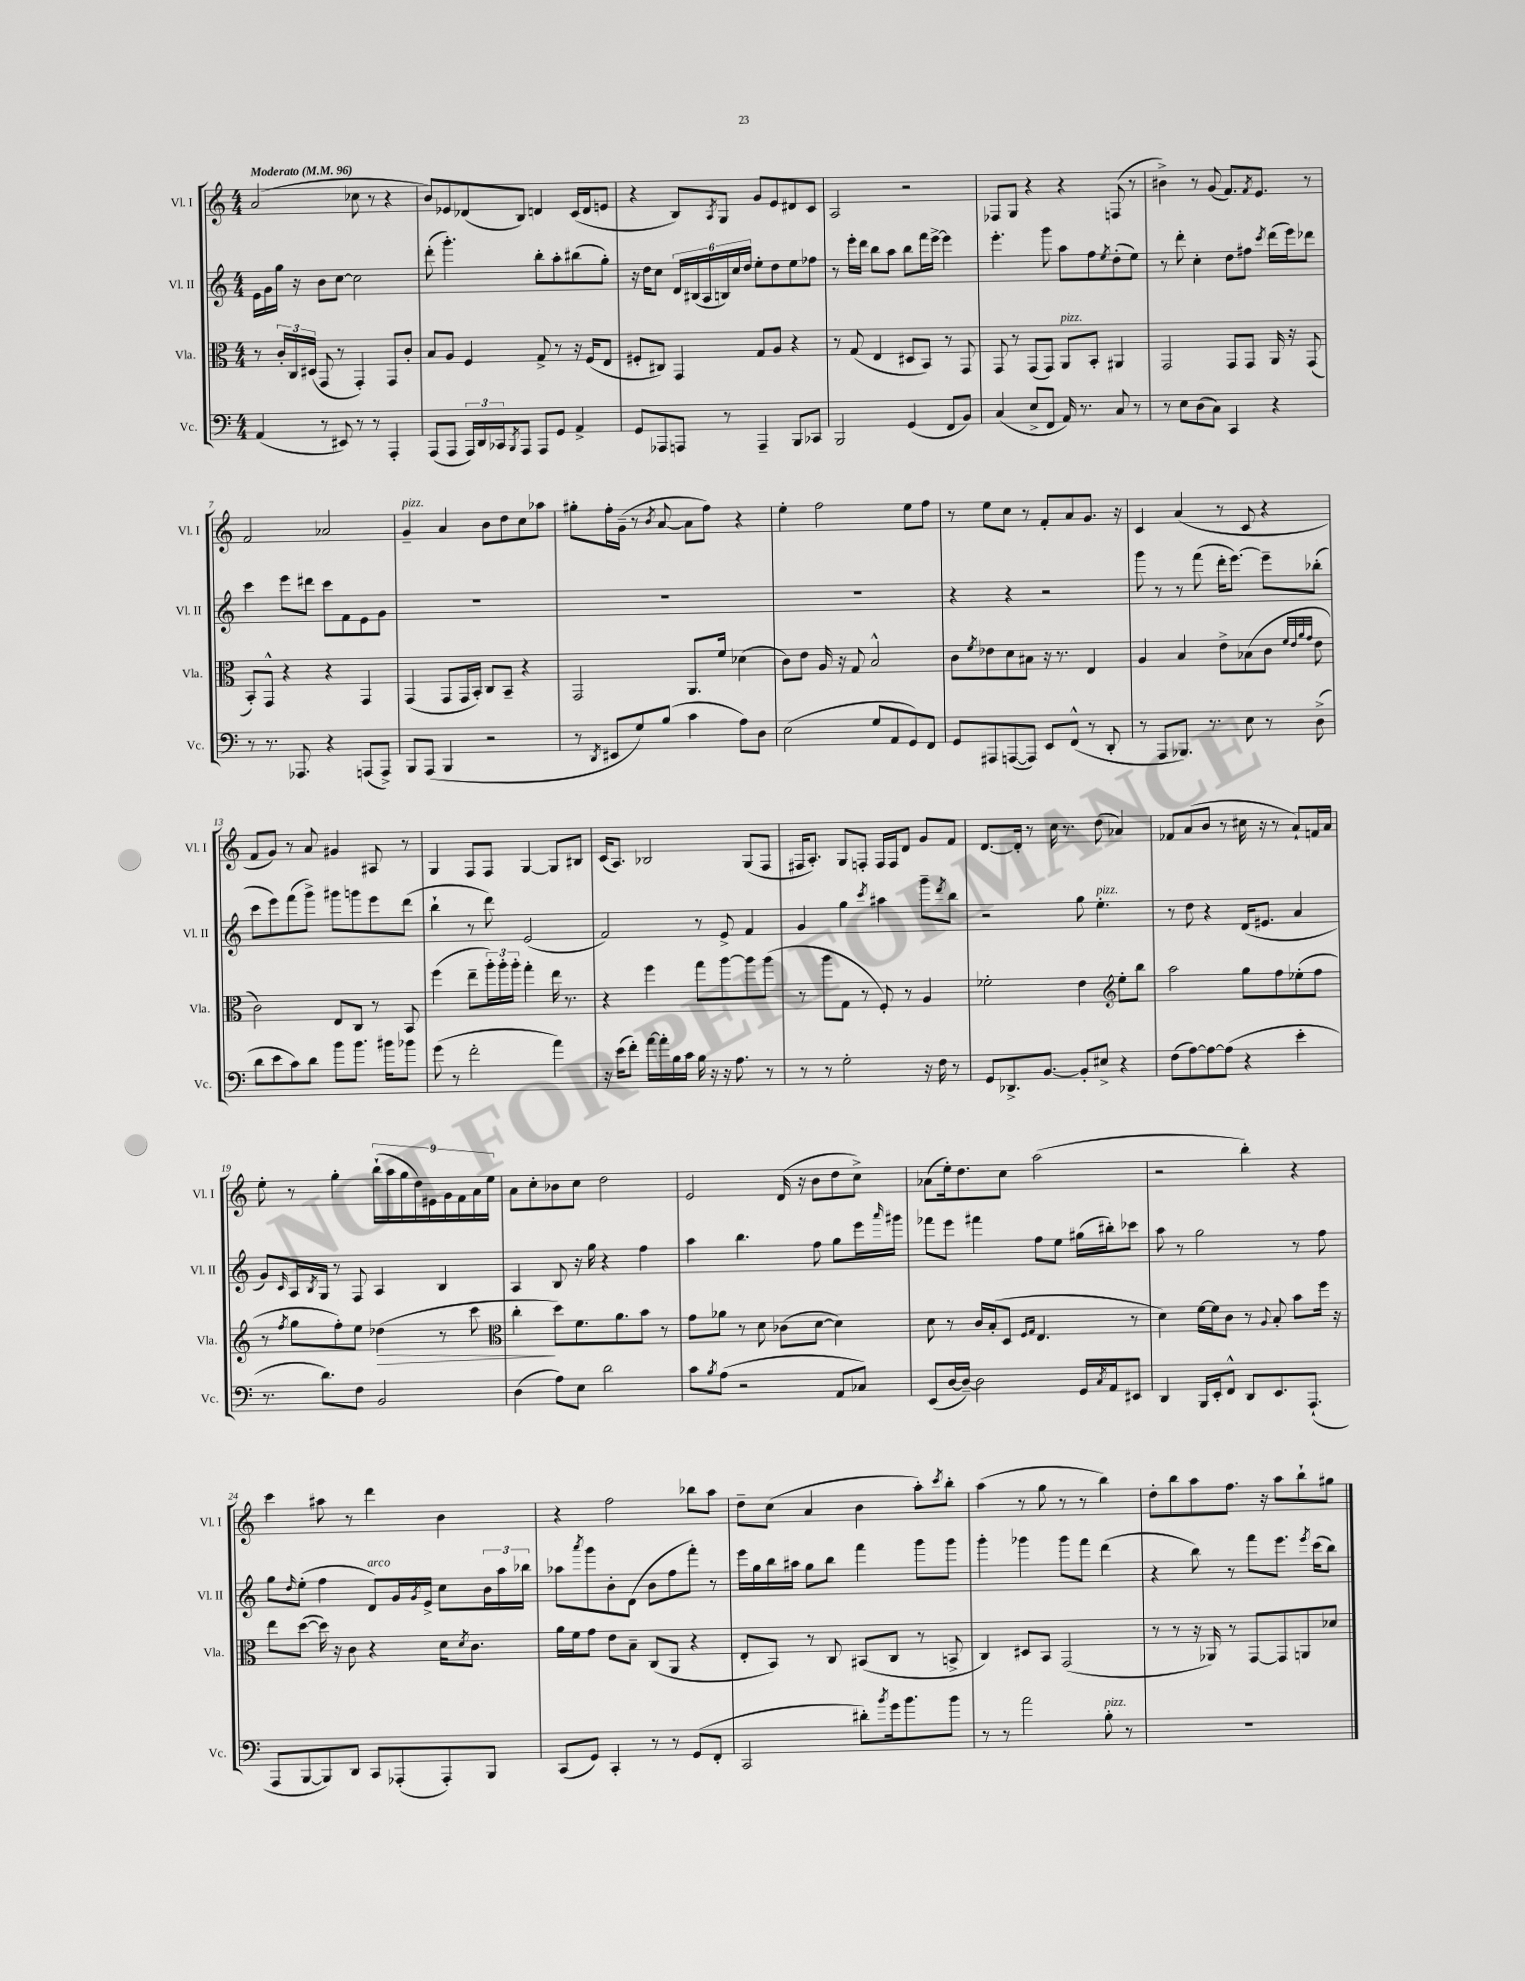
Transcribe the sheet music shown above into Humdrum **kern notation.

**kern	**kern	**kern	**kern
*staff4	*staff3	*staff2	*staff1
*clefF4	*clefC3	*clefG2	*clefG2
*k[]	*k[]	*k[]	*k[]
*M4/4	*M4/4	*M4/4	*M4/4
*MM96	*MM96	*MM96	*MM96
(4AA	8r	16e	(2a
.	.	16g	.
.	24c'	16gg	.
.	24C	.	.
.	.	16r	.
.	(24D#	.	.
8r	8GG	8b	.
8EE#)	8r	[8cc	.
8r	4GG')	2cc]	8cc-
8r	.	.	8r
4AAA'	8GG	.	4r
.	8c'	.	.
=	=	=	=
(8AAA	8B	(8ddd'	8b)
8AAA	8A	4.ggg')	8e-
24AAA)	4F	.	(8d-
24DD	.	.	.
24CC-	.	.	.
8qBBB	.	.	.
8AAA	.	.	8B)
8AAA	8G^	8bb'	4d
8GG	8r	8aa'	.
4AA^	16r	(8bb#	(16c
.	(16F	.	16d
.	8E	8gg')	8e
=	=	=	=
8GG	8F#'	16r	4r
.	.	16dd	.
8AAA-	8C#)	8cc	.
8AAA	4GG	24d	8B)
.	.	(24B#	.
.	.	24A	.
.	.	.	8qA
8r	.	24B)	8G
.	.	24cc	.
.	.	24dd	.
4AAA~	8G	8ee'	8g
.	8A	8dd	8e
8BBB	4r	8ee	8d#
8CC-	.	8ff-	8c
=	=	=	=
2BBB	8r	8r	2A
.	(8G	16eee'	.
.	.	16ddd	.
.	4E	8bb	.
.	.	8aa	.
(4GG	8D#	8bb	2r
.	8BB)	16fff	.
.	.	[16eee^	.
8FF	8r	4eee]	.
8BB)	8GG	.	.
=	=	=	=
(4C	8GG	4.eee'	8F-
.	8r	.	8G
8E^	(8GG	.	4r
8FF	8GG)	8ggg	.
16AA)	8AA	8aa	4r
8.r	.	.	.
.	8BB'	8ff	.
.	.	8qee	.
8C	4AA#	(8dd'	(8F
8r	.	8ee)	8r
=	=	=	=
8r	2GG	8r	4b#^)
8E	.	8ddd'	.
(8D	.	4cc'	8r
8C)	.	.	(8g
4CC	8GG	8dd	8.f)
.	8GG	8ff#	.
.	.	.	8qf
.	.	.	8.e
.	.	8qccc	.
4r	16AA	(16ddd	.
.	16r	16eee)	.
.	(8GG	8ddd-	8r
=	=	=	=
8r	8BB')	4ccc	2f
8.r	8GG^^	.	.
.	4r	8eee	.
8.AAA-	.	.	.
.	.	8ddd#	.
4r	4r	8ccc	2a-
.	.	8f	.
(8AAA	4GG	8e	.
8AAA^)	.	8g	.
=	=	=	=
8BBB	(4GG	1r	4g~
(8AAA	.	.	.
4BBB	8GG	.	4a
.	16GG	.	.
.	16BB')	.	.
2r	8C	.	8b
.	8BB~	.	8dd
.	4r	.	8cc
.	.	.	8aa-
=	=	=	=
8r	2GG	1r	8gg#'
8qDD	.	.	.
8EE#	.	.	16ff'
.	.	.	(16g~
8G)	.	.	8r
.	.	.	8qb
(8B	.	.	[8a
4c	8.AA	.	8a]
.	.	.	8ff)
.	16f	.	.
8A)	(4d-	.	4r
8D	.	.	.
=	=	=	=
(2E	8c)	1r	4ee'
.	8e	.	.
.	16A	.	2ff
.	16r	.	.
.	8G	.	.
8G	2B^^	.	.
8AA	.	.	.
8GG)	.	.	8ee
8FF	.	.	8ff
=	=	=	=
8GG	8c	4r	8r
.	8qf	.	.
8AAA#	8e-	.	8ee
([8AAA	8d	4r	8cc
8AAA])	8B#	.	8r
8EE	16r	2r	8f'
.	8.r	.	.
(8FF^^	.	.	8a
8r	4E	.	8.g
8DD'	.	.	.
.	.	.	16r
=	=	=	=
8r	4A	8ggg	4c
8AAA	.	8r	.
8.BBB-)	4B	8r	(4a
.	.	(8fff	.
8.r	.	.	.
.	8e^	16ddd'	8r
.	.	[8.eee)	.
8E	(8B-	.	8c
8r	8c	8eee~]	4r
.	32qqf	.	.
.	32qqe	.	.
.	32qqa	.	.
.	32qqg	.	.
(8D^	8e	(8bb-'	.
=	=	=	=
8d	2c)	8ccc	8f
8e	.	8eee)	8g)
8c)	.	(8fff	8r
8d	.	8ggg^)	8a
8b	8E	8ggg#	4g#
8.b	8C	8ggg	.
.	8r	8eee	8A#
16b#	.	.	.
8b-	8BB	(8ddd	8r
=	=	=	=
(8g	(4ff	4bb`	4G
8r	.	.	.
2f'	8ee~	8r	8F
.	24aa')	8ddd)	8F
.	24aa'	.	.
.	24aa'	.	.
.	4gg'	(2e	[4G
4a)	16ee	.	8G]
.	8.r	.	.
.	.	.	8B#
=	=	=	=
16r	4r	2f)	(16c
(16e	.	.	8.A)
8f')	.	.	.
[16a	4ff	.	2B-
16a']	.	.	.
16B	.	.	.
16c	.	.	.
16B	8gg	8r	.
16r	.	.	.
16r	[8aa	8e^	.
8.A	.	.	.
.	8aa]	4f	(8G
8r	(8aa	.	8F
=	=	=	=
8r	8r	4g	16F#
.	.	.	8.A')
8r	8aa	.	.
2G'	8G	4gg	8G
.	8r	.	8F'
.	.	8qccc	.
.	8F')	4aa#	16F
.	.	.	16F
.	8r	.	8d
16r	4A	8ggg~	8g
16F	.	.	.
.	.	8qddd	.
8r	.	8bb	8f
=	=	=	=
8GG	2f-'	2r	[8.d
8.DD-^	.	.	.
.	.	.	16d']
.	.	.	8r
[8.BB	.	.	.
.	.	.	16cc
.	.	.	8.r
8BB']	4e	8gg	.
8E#^	.	4.ee'	(8dd
*	*clefG2	*	*
4r	8ee'	.	4a-)
.	8bb	.	.
=	=	=	=
(8F	2aa	8r	8f-
[8A)	.	8dd	(8a
8A_	.	4r	8b
(8A]	.	.	8r
4r	8gg	(16d	16cc#
.	.	8.e#	16r
.	8ff	.	8r
4e'	(8ee-'	4a	8a`)
.	8ff	.	16f
.	.	.	16a
=	=	=	=
8.r	8r	8g)	8ee'
.	8qff	16qqc	.
.	8gg	16A	8r
.	.	8qB	.
8.d)	.	16G	.
.	8ff')	8r	4gg'
8F	8ee	8F	.
2BB	(4dd-	4A	(18bb`
.	.	.	18aa
.	.	.	18gg
.	.	.	18dd)
.	.	.	18e#
.	8r	4B	.
.	.	.	18g
.	.	.	18f
.	8ccc	.	.
.	.	.	18a
.	.	.	18ee
=	=	=	=
*	*clefC3	*	*
(4D	4cc'	4A	8a
.	.	.	8cc'
8A)	8dd)	8B	8b-
8E	8.f	16r	8cc
.	.	16gg	.
2d	.	4r	2dd
.	8.a	.	.
.	8b	4ff	.
.	8r	.	.
=	=	=	=
8c	8g	4aa	2e
8qB	.	.	.
(8A	8a-	.	.
2r	8r	4.bb	.
.	8d	.	.
.	(8c-	.	(16d
.	.	.	16r
.	[8d	8ff	8b
8AA	4d])	8gg	8dd
8C-)	.	16eee	8cc^)
.	.	16qqaaa	.
.	.	16ggg#	.
=	=	=	=
(8EE	8d	8fff-	(8a-
[16D	8r	8eee	16ee')
16D~_)	.	.	8.dd
2D]	16c	4fff#	.
.	(16B'	.	.
.	8D	.	8cc
.	16qqF	.	.
.	16qqG	.	.
.	4.E	8ff	(2aa
.	.	8ee	.
16GG	.	(16gg#	.
8qC	.	.	.
16AA	.	16bb#')	.
8EE#	8r	8ccc-	.
=	=	=	=
4DD	4d)	8aa	2r
.	.	8r	.
16BBB	[16f	2gg	.
16EE'	16f]	.	.
8FF^^	8c	.	.
8DD	8r	.	4bb')
.	8qqA	.	.
8.EE	8B'	.	.
.	8b	8r	4r
(8.AAA`	.	.	.
.	16ff	8ff	.
.	16r	.	.
=	=	=	=
8AAA	8ee	8gg	4ccc
.	.	16qqdd	.
[8BBB	([8dd	(8ee'	.
8BBB])	16dd])	4ff	8aa#
.	16r	.	.
8DD	8c	.	8r
8CC	4r	8d)	4ddd
(8AAA-'	.	16g	.
.	.	8qg	.
.	.	16e^	.
8AAA-')	16d	8cc	4b
.	8qd	.	.
.	8.c	.	.
8BBB	.	24b	.
.	.	24aa	.
.	.	24bb-	.
=	=	=	=
(8CC	16a	8aa-	4r
.	16f	.	.
.	.	8qaaa	.
8GG)	8g	8ggg	.
4CC'	8e	8b'	2ff
.	8B~	(8d	.
8r	(8C	8b	.
8r	8AA	8ff	.
(8GG	4r	8fff')	8bb-
8FF'	.	8r	8aa
=	=	=	=
2CC	8E'	16eee	8dd~
.	.	16gg	.
.	8BB)	16bb	(8cc
.	.	16aa#	.
.	8r	8gg	4a
.	8C	8bb	.
8d#')	(8BB#	4fff	4b
8qb	.	.	.
16g	8C	.	.
8.b	.	.	.
.	8r	8ggg	8aa')
.	.	.	8qccc
8b	8BB^	8ggg	8bb'
=	=	=	=
8r	4C)	4ggg'	(4aa
8r	.	.	.
2a	8D#	4ggg-	8r
.	8BB	.	8gg
.	(2GG	8ggg-	8r
.	.	8fff	8r
8B'	.	(4ddd	4bb)
8r	.	.	.
=	=	=	=
1r	8r	4r	8dd'
.	8r	.	8bb
.	16r	8bb)	8aa
.	16AA-)	.	.
.	8r	8r	8.ff
.	[8GG	8fff	.
.	.	.	16r
.	8GG]	8.eee	8aa
.	8AA	.	8bb`
.	.	8qeee	.
.	.	(16ccc	.
.	8d-	8bb)	8gg#
==	==	==	==
*-	*-	*-	*-
